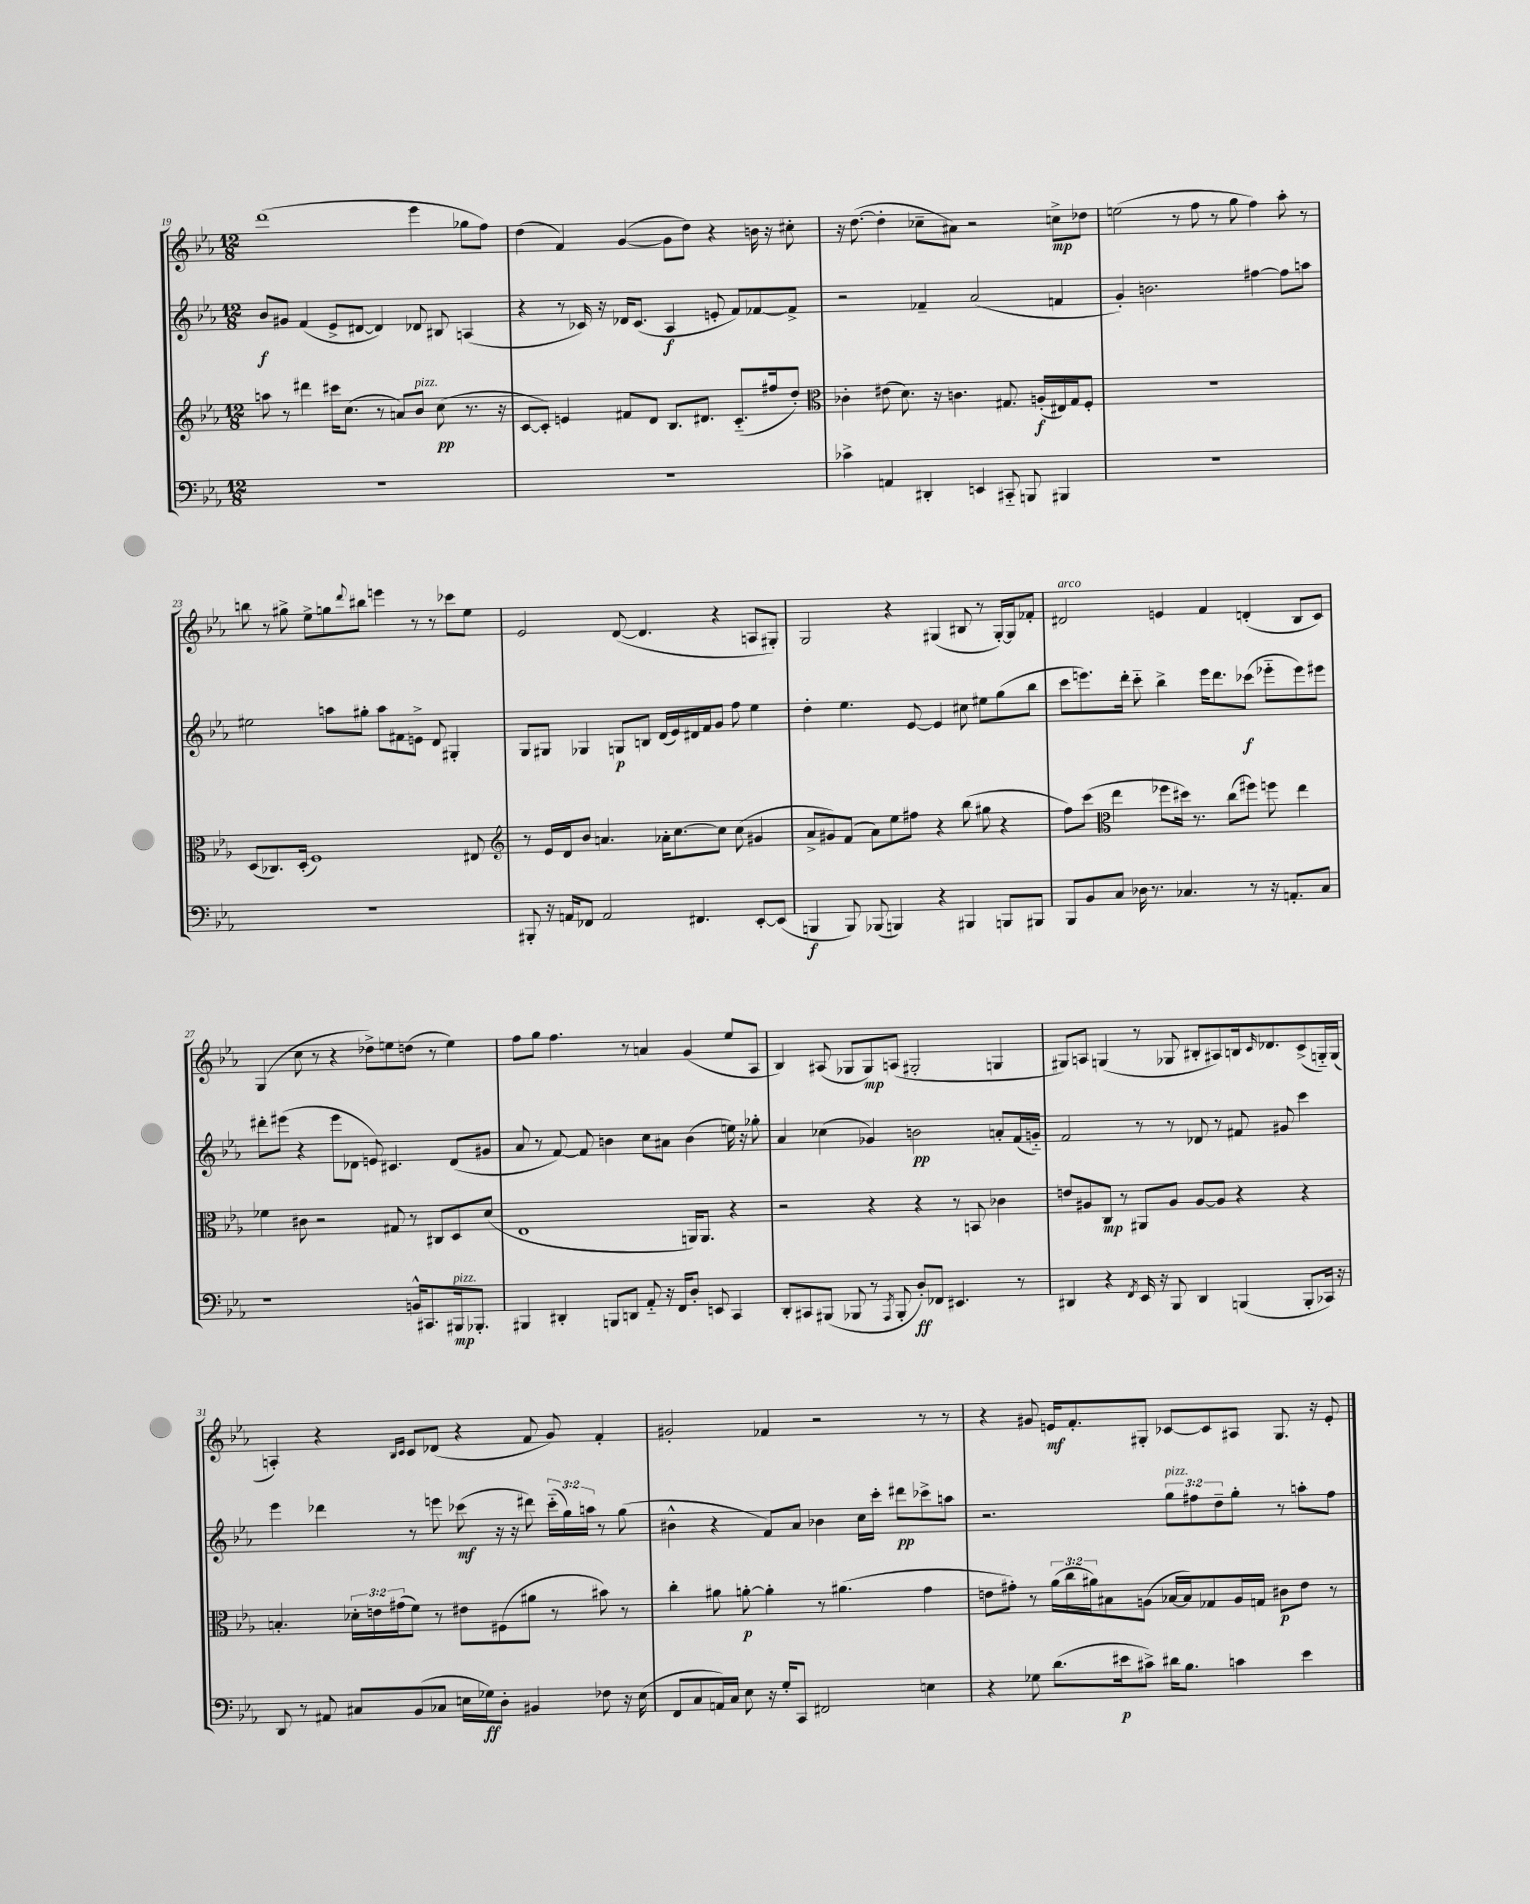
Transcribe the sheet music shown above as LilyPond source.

<<
\new StaffGroup <<
\new Staff = "s0" {
    \clef treble \key ees \major \numericTimeSignature \time 12/8
    d'''1( ees'''4 ges''8 f''8) |
    d''4( f'4) g'4~( g'8 d''8) r4 b'16 r16 cis''8-. |
    r16 d''8.~( d''4-. ces''8-- ais'8) r2 c''8->\mp des''8 |
    e''2( r8 f''8 r8 g''8 f''4) aes''8-. r8 |
    b''8 r8 gis''8-> ees''8-> g''8 \appoggiatura { d'''8 } bis''8 e'''4 r8 r8 ces'''8 ees''8 |
    ees'2 d'8~( d'4. r4 a8 gis8-.) |
    g2 r4 gis4( bis8 r8 gis16~-.) gis16 fes'8-. |
    dis'2^\markup { \italic "arco" } e'4 f'4 d'4-.( bes8 c'8) |
    g4( c''8 r8 r4 des''8->) e''8 d''8( r8 e''4) |
    f''8 g''8 f''4. r8 a'4 g'4( ees''8 aes8 |
    bes4) ais8( ges8 ges8\mp) a8( gis2-. g4 |
    gis8) a8 g4( r8 ges8 bis8-. ais8) b16 \grace { c'16 } des'8. c'8->( g16-_) g16( |
    a4-.) r4 \grace { bes16 c'16 } c'8 des'8( r4 f'8 g'8) f'4-. |
    gis'2-. fes'4 r2 r8 r8 |
    r4 gis'8 e'16\mf f'8.-. gis8-. ces'8~ ces'8 ais8 gis8. r16 e'8-. \bar "|." |
}
\new Staff = "s1" {
    \clef treble \key ees \major \numericTimeSignature \time 12/8 \override Staff.TupletNumber.text = #tuplet-number::calc-fraction-text
    bes'8\f gis'8 f'4( ees'8-> dis'8~ dis'4) des'8 bis8 a4( |
    r4 r8 ces'16) r16 des'16 ces'8.( aes4\f e'8-. f'8) fes'8~ fes'8-> |
    r2 fes'4-- aes'2( f'4 |
    g'4-.) b'2. fis''4~ fis''8 a''8 |
    eis''2 a''8 gis''8-. a''8 fis'8 e'8-> d'8 gis4-. |
    g8 gis8 ges4 g8\p b8 d'16( ees'16) dis'16 f'16 g'8 f''8 ees''4 |
    d''4-. ees''4. ees'8~ ees'4 cis''8 eis''8 g''8( bes''8 |
    c'''8 e'''8.) d'''16-. c'''8-_ bes''4-> e'''16 d'''8. ces'''8\f( ees'''8-_ ees'''8) eis'''8 |
    dis'''8-. eis'''8( r4 eis'''8 des'8 e'8) cis'4. des'8( gis'8 |
    aes'8 r8 f'8~) f'8 b'4 c''8 ais'8 b'4( e''16) r16 ges''8-. |
    aes'4 ces''4( ges'4) b'2\pp a'8-. f'16( g'16-_) |
    f'2 r8 r8 des'8 r8 fis'8 gis'8 c'''4 |
    ees'''4 des'''4 r8 e'''8 ces'''8\mf( r16 r16 dis'''8) \tuplet 3/2 { ces'''16-_( g''16) a''16 } r8 g''8( |
    bis'4-^ r4 f'8) aes'8 bes'4 c''16 c'''16-. dis'''8\pp ces'''8-> a''8 |
    r2. \tuplet 3/2 { g''8^\markup { \italic "pizz." } fis''8 d''8-- } g''8-. r8 a''8-. fis''8 \bar "|." |
}
\new Staff = "s2" {
    \clef treble \key ees \major \numericTimeSignature \time 12/8 \override Staff.TupletNumber.text = #tuplet-number::calc-fraction-text
    a''8 r8 dis'''4 cis'''16 c''8.( r8 a'8) bes'8^\markup { \italic "pizz." } c''8\pp( r8. r16 |
    c'8~ c'8-.) e'4 fis'8 d'8 bes8. dis'8. c'8.-_( fis''16 d''8-.) |
    \clef alto ces'4-. eis'8( d'8.) r16 c'4. gis8. a16-.\f( eis16) gis16 f8-. |
    R1. |
    d8( ces8.) d16-.( f1) eis8 |
    \clef treble r8 ees'16 d'16 bes'8 a'4. aes'16-. c''8.~ c''8 c''8( gis'4 |
    aes'8-> gis'8) f'8( aes'8) ees''8 fis''8 r4 bes''8( gis''8 r4 |
    f''8) c'''8( \clef alto ees''4 fes''8 dis''16) r8. c''8( fis''8) f''8 ees''4 |
    fes'4 cis'8 r2 gis8 r8 cis8 d8 d'8( |
    ees1 a,16) a,8. r4 |
    r2 r4 r4 r8 b,8 ces'4 |
    e'8 ais8 c8\mp r8 ais,8 ais8 ais8~ ais8 r4 r4 |
    b4.-. \tuplet 3/2 { des'16-. e'16 gis'16( } f'8) r8 eis'8 fis8( ais'8 r8 bis'8) r8 |
    c''4-. ais'8 a'8~-.\p a'4-. r8 ais'4.( g'4 |
    e'8 gis'8-.) r8 \tuplet 3/2 { aes'16( c''16 ais'16) } bis8 a8( bes16~ bes16) ges8 a16 g16 cis'8\p e'8 r8 \bar "|." |
}
\new Staff = "s3" {
    \clef bass \key ees \major \numericTimeSignature \time 12/8
    R1. |
    R1. |
    ces'4-> a,4 dis,4-. e,4 cis,8-_ b,,8 bis,,4 |
    R1. |
    R1. |
    bis,,8-. r16 a,16 fes,8 a,2 fis,4. ees,8~-. ees,8( |
    b,,4\f b,,8) bes,,8( b,,4) r4 bis,,4 b,,8 bis,,8 |
    bes,,8 bes,8 c8 des16 r8. ces4. r8 r16 a,8.-. ces8 |
    r1 b,16-^ cis,8. bis,,16\mp^\markup { \italic "pizz." } bes,,8.-. |
    bis,,4 dis,4-. b,,8 d,8 aes,8-_ r16 f,16 d8-. e,8 c,4 |
    d,8-. cis,8 bis,,8( bes,,8 r8 \acciaccatura { aes,,8 } bes,,8-. d8-.\ff) fes,8 eis,4. r8 |
    dis,4 r4 \acciaccatura { f,8 } ees,16 r16 bes,,8 dis,4 b,,4( b,,8-. ces,16) r16 |
    d,8 r8 ais,8 cis8 bes,8( ces8 e16 ges16\ff) d8-. bis,4 fes8 r16 e16( |
    f,8 c8 a,16) c16 ees8 r16 g16-. c,8 fis,2 e4 |
    r4 ges8 d'8.( eis'16\p cis'8->) dis'16 bes8. c'4 eis'4 \bar "|." |
}
>>
>>
\layout { \context { \Score currentBarNumber = #19 } }
